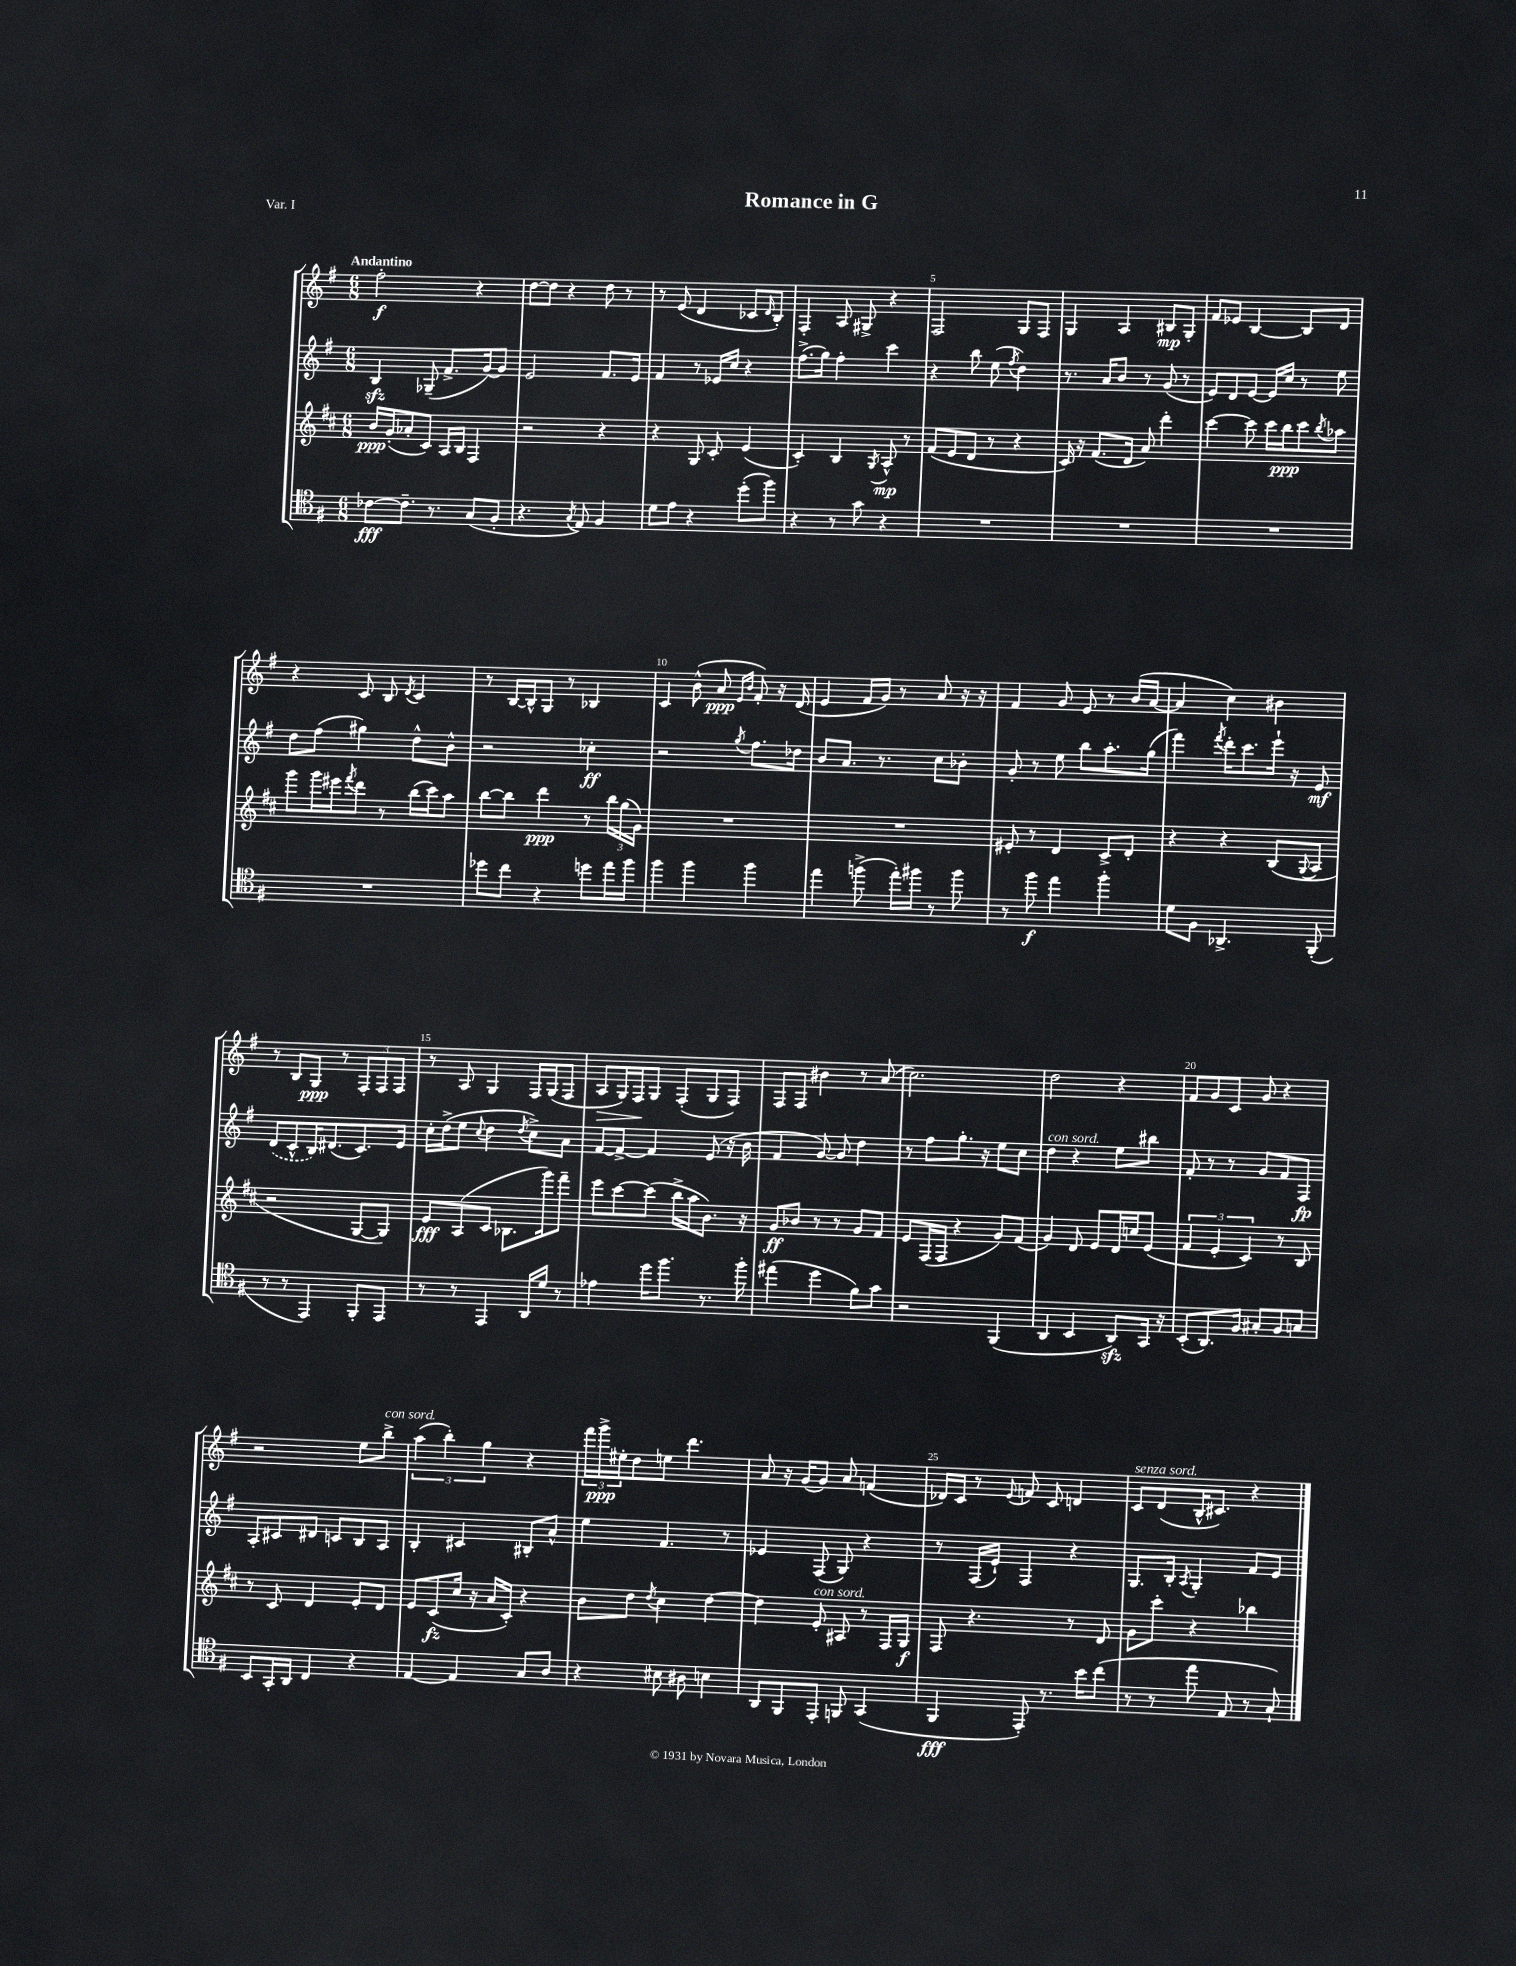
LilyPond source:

\header { title = "Romance in G" piece = "Var. I" }
<<
\new StaffGroup <<
\new Staff = "s0" {
    \clef treble \key g \major \numericTimeSignature \time 6/8 \tempo "Andantino"
    fis''2-.\f r4 |
    d''8~ d''8 r4 d''8 r8 |
    r8 e'8( d'4 ces'8 \grace { d'16 } b8-.) |
    fis4-. a8 gis8-> r4 |
    fis2 g8 fis8 |
    g4 a4 bis8\mp g8-. |
    fis'8 ees'8 b4~ b8 d'8 |
    r4 c'8 b8 \acciaccatura { d'8 } c'4 |
    r8 b16~ b16-^ g8 r8 bes4 |
    c'4 b'8-^( a'8\ppp \grace { e'16 b'16 } fis'8-.) r16 d'16( |
    e'4 fis'16 g'16) r8 a'8 r16 r16 |
    fis'4 g'8 e'8 r8 b'16( a'16~ |
    a'4 c''4) bis'4 |
    r8 b8 g8\ppp r8 \tuplet 3/2 { fis8-. fis8 fis8 } |
    r8 a8 g4 fis16 g16( fis8 |
    a8\> g16) fis16\! g8 fis8-.( g8 fis8) |
    fis8 fis8 bis'4 r8 a'8( |
    c''2.) |
    d''2 r4 |
    fis'8 g'8 c'8 g'8 r4 |
    r2 e''8 b''8->^\markup { \italic "con sord." } |
    \tuplet 3/2 { a''4( b''4-.) g''4 } r4 |
    \tuplet 3/2 { fis'''16 g'''16->\ppp eis''16-. } d''8 e''8 d'''4. |
    a'8 r16 g'16( g'8) a'8 f'4( |
    des'16) c'16 r8 \appoggiatura { e'8 } f'8 c'8 d'4 |
    c'8^\markup { \italic "senza sord." } d'8( b16-^ cis'8.) r4 \bar "|." |
}
\new Staff = "s1" {
    \clef treble \key g \major \numericTimeSignature \time 6/8
    b4\sfz ges8--( fis'8.-> g'16~) g'8 |
    e'2 fis'8. e'16 |
    fis'4 r8 ees'16 c''16 r4 |
    fis''8.->( g''16) fis''4-. c'''4 |
    r4 b''8 e''8( \acciaccatura { fis''8 } d''4) |
    r8. a'16 b'8 r8 g'8( r8 |
    e'8) d'8 e'8~ e'16 c''16 r8 e''8 |
    d''8 fis''8( gis''4) d''8-^ b'8-^ |
    r2 ces''4-.\ff |
    r2 \acciaccatura { g''8 } fis''8. des''16 |
    b'8 a'8. r8. c''8 bes'8-. |
    g'8-. r8 e''8 b''8 a''8.-. g''16( |
    fis'''4) \acciaccatura { fis'''8 } d'''16-. c'''8. e'''16-! r16 e'8\mf |
    \once \slurDashed d'8( c'8-^ b16) dis'8.( c'8.) e'16 |
    c''16-. d''16->( e''8 \appoggiatura { c''8 } d''4 \acciaccatura { d''8 } c''8->) a'8 |
    fis'8~ fis'8~-> fis'4 e'8( r16 b'16 |
    fis'4 g'8~) g'8 d''4 |
    r8 fis''8 g''8.-. r16 e''8 c''8 |
    d''4^\markup { \italic "con sord." } r4 e''8 bis''8 |
    fis'8-. r8 r8 g'8 fis'8 fis8\fp |
    a8-. cis'8 dis'8 c'8 b8 a8 |
    b4-. cis'4 bis8-. a'8-^ |
    e''4 fis'4. r8 |
    ees'4 fis8( g8) r4 |
    r8 fis16( e'16-!) fis4 r4 |
    g8. b16-. \acciaccatura { a8 } g4-. fis'8 e'8 \bar "|." |
}
\new Staff = "s2" {
    \clef treble \key d \major \numericTimeSignature \time 6/8
    b'16\ppp g'16-.( aes'8-. cis'8) a16 b16 fis4 |
    r2 r4 |
    r4 g8 cis'8-. e'4( |
    cis'4-.) b4 \acciaccatura { g8 } a8-^\mp r8 |
    fis'8( e'8 d'8 r8 r4 |
    cis'16) r16 fis'8.( d'16 a'8) d'''4-. |
    cis'''4~ cis'''8 cis'''16 b''16\ppp cis'''8 \acciaccatura { b''8 } aes''8 |
    g'''8 g'''16 eis'''16 \acciaccatura { fis'''8 } d'''8 r8 b''16( cis'''16) a''8 |
    b''8~ b''8 d'''4\ppp r8 \tuplet 3/2 { b''16 g''16( g'16) } |
    R2. |
    R2. |
    eis'8-. r8 d'4 cis'8-> d'8-. |
    r4 r4 b8( \appoggiatura { g8 } a8 |
    r2 g8~ g8) |
    e'8\fff a8( cis'8 bes8. g'''16) fis'''8-- |
    e'''8 cis'''8~ cis'''8( b''16-> a''16 b'8.) r16 |
    g'8\ff bes'8 r8 r8 g'8 fis'8 |
    e'8 fis16( fis16 r4 g'8) fis'8( |
    g'4) d'8 e'8 d'16 c''16 e'8( |
    \tuplet 3/2 { fis'4 e'4-. cis'4) } r8 b8 |
    r8 cis'8 d'4 e'8-. d'8 |
    e'8 cis'8\fz( cis''16 r16 a'16 cis'16-.) r4 |
    b'8 d''8 \acciaccatura { d''8 } cis''4 d''4~ |
    d''4 e'8-.^\markup { \italic "con sord." } ais8 r8 fis16 g16\f |
    fis8 r4. r8 d'8 |
    g'8 cis'''8-. r4 bes''4 \bar "|." |
}
\new Staff = "s3" {
    \clef tenor \key g \major \numericTimeSignature \time 6/8
    ces'8~\fff ces'8.-- r8. g8( fis8-. |
    r4. \acciaccatura { g8 } e8) fis4 |
    d'8 e'8 r4 d''8-.( fis''8) |
    r4 r8 g'8 r4 |
    R2. |
    R2. |
    R2. |
    R2. |
    des''8 c''8 r4 d''8 e''16 fis''16 |
    fis''4 fis''4 fis''4 |
    e''4 f''8->( e''16-.) fis''16 r8 fis''8 |
    r8 fis''8\f e''4 fis''4-. |
    d'8 fis8 aes,4.-> fis,8-.( |
    r8 r8 e,4) fis,8-. e,8 |
    r8 r8 e,4 a,16 d'16 r8 |
    ees'4 d''16 fis''8. r8. fis''16-. |
    eis''4( d''4 fis'8) g'8 |
    r2 fis,4( |
    a,4 b,4 a,8\sfz) g,16 r16 |
    b,8-.( a,8.) fis16 gis8-. fis8 g8 |
    b,8 g,16-. a,16 c4 r4 |
    e4~ e4 g8 a8 |
    r4 bis8 ais8 b4 |
    a,8 fis,8 e,8-. f,8 g,4( |
    fis,4\fff e,8-.) r8. b'16 c''8( |
    r8 r8 e''8 e8 r8 g8-!) \bar "|." |
}
>>
>>
\layout { \context { \Score \override BarNumber.break-visibility = ##(#f #t #t) barNumberVisibility = #(every-nth-bar-number-visible 5) } }
